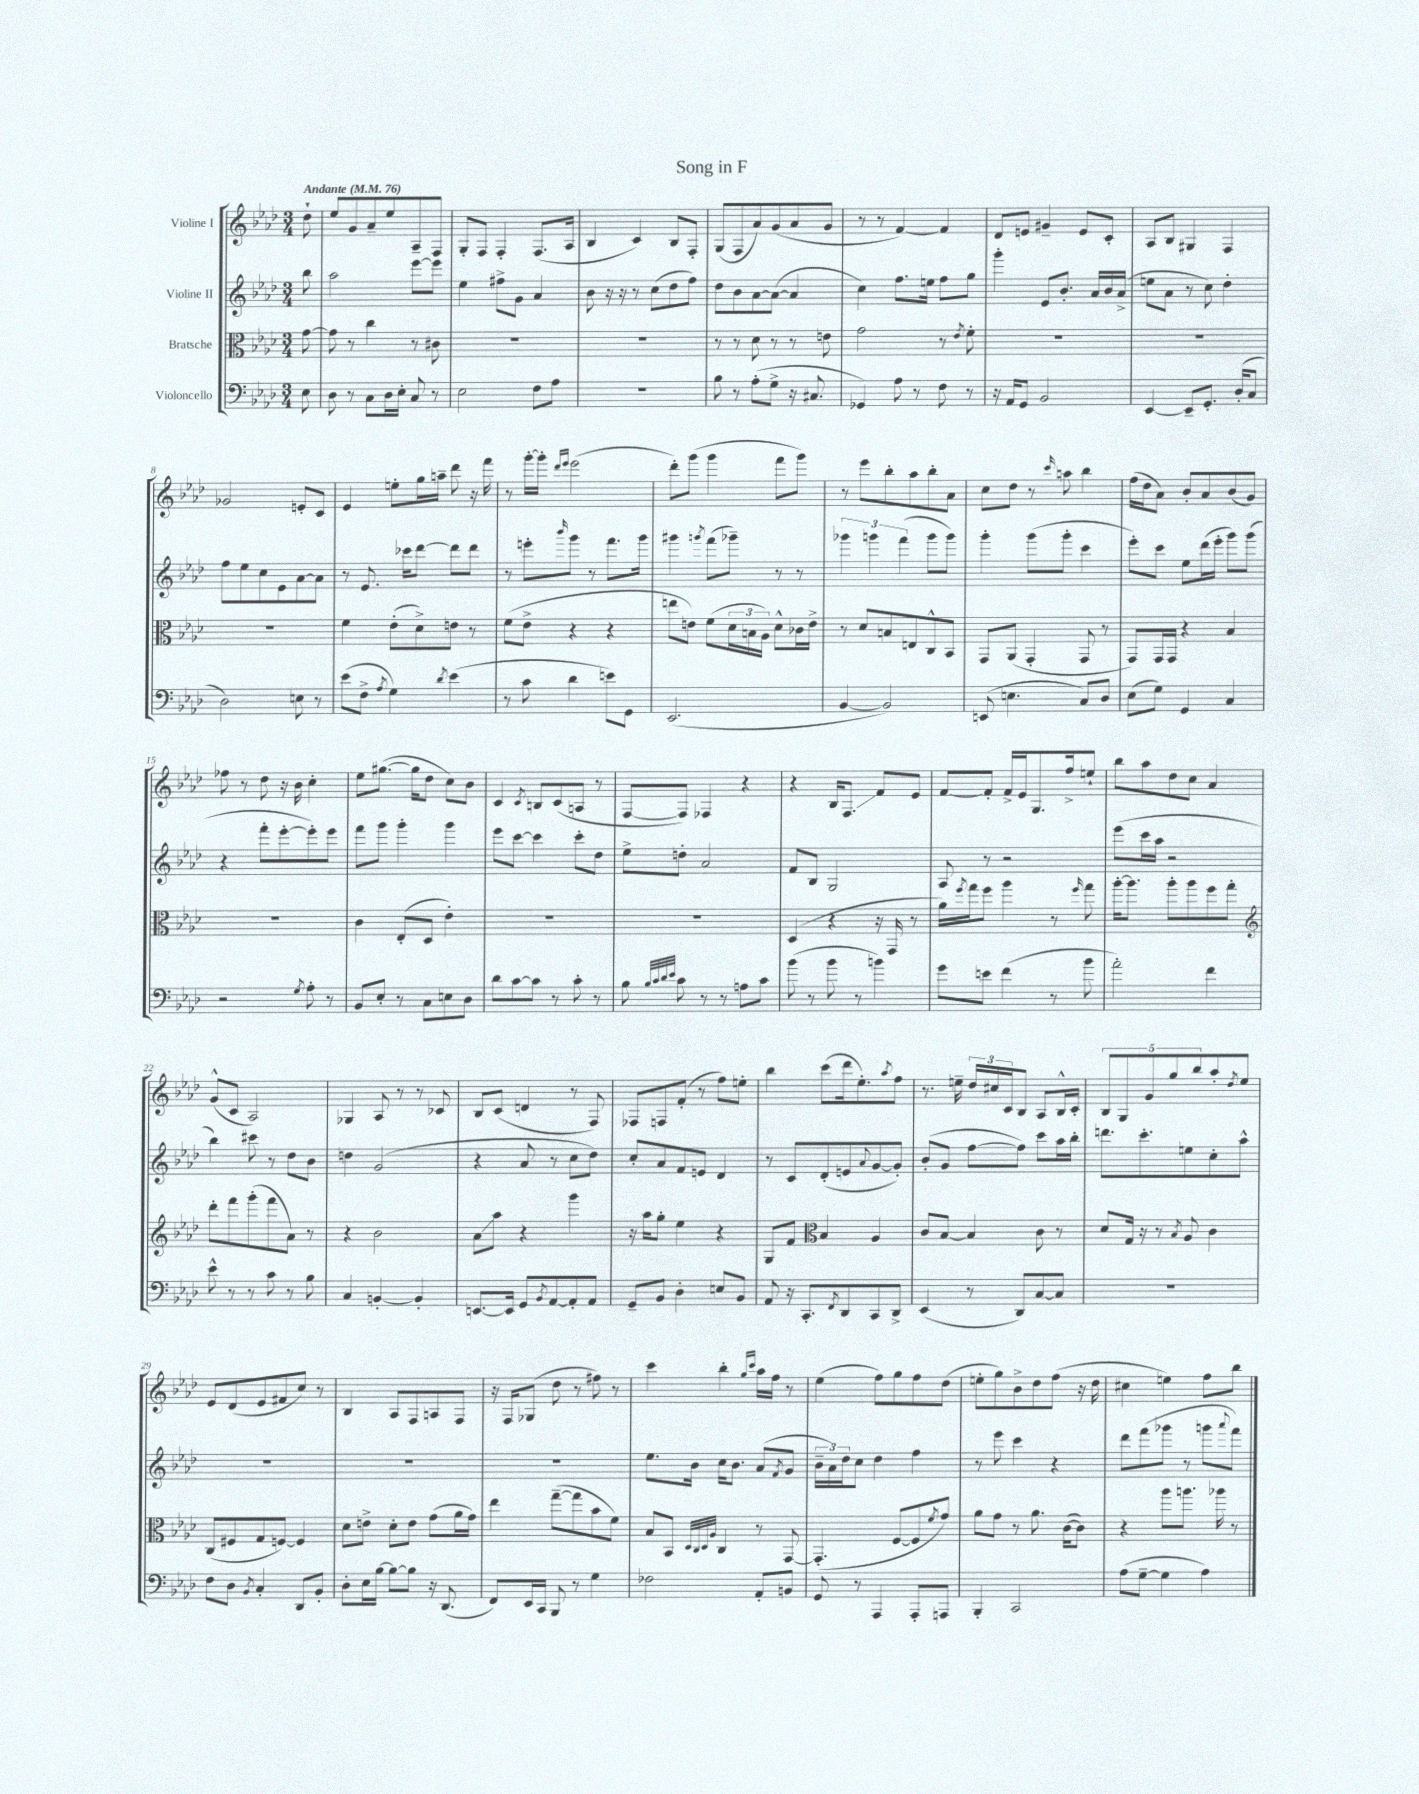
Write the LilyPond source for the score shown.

\header { title = "Song in F" }
<<
\new StaffGroup <<
\new Staff = "s0" \with { instrumentName = "Violine I" } {
    \clef treble \key aes \major \numericTimeSignature \time 3/4 \partial 8 \tempo "Andante" 4 = 76
    des''8-! |
    ees''8 g'8 aes'8-- ees''8 aes8-- f8 |
    g8-. f8 f4-. f8.( aes16 |
    bes4 c'4) bes8 f8-. |
    g8( f8 aes'8) g'8( aes'8 g'8 |
    r8 r8 f'4~) f'4 |
    des'8 e'8 gis'4-- e'8 c'8-. |
    aes8 bes8 gis4 f4 |
    ges'2 e'8-. c'8 |
    ees'4 e''8-. g''16 a''16-- des'''8 r16 f'''16 |
    r8 g'''16~-. g'''16-. \grace { des'''16 ees'''16 } ees'''2( |
    des'''8-.) g'''8( g'''4 f'''8 g'''8) |
    r8 ees'''8 bes''8-. aes''8 bes''8-. aes'8 |
    c''8 des''8 r8 \grace { c'''16 } a''8 bes''4 |
    f''16( des''16 aes'8) bes'8-. aes'8 bes'8( g'8) |
    fes''8 r8 des''8 r16 bes'16 c''4-. |
    ees''8 gis''8.~( gis''16 des''8 c''8) bes'8 |
    c'4 \acciaccatura { c'8 } b8 c'8( a8 r8 |
    f8~ f8) fes4 r4 |
    r4 bes16 f8.\glissando f'8 ees'8 |
    f'8~ f'8-. f'16-> ees'16 g8. f''16-> e''8-! |
    bes''8 aes''8 des''8 c''8 aes'4 |
    g'8-^( c'8 aes2) |
    ges4 aes8 r8 r8 ces'8 |
    bes8 c'8( d'4 r8 f8) |
    fes8 f8 f'8-.( r8 f''8) e''8-. |
    bes''4 c'''8( des'''16 ees''8.-.) \acciaccatura { aes''8 } f''8 |
    r8. e''16-- \tuplet 3/2 { des''16 cis''16 c'16 } bes8 aes8 bes16-^ c'16-. |
    \tuplet 5/4 { bes8 g8 g'8 g''8 bes''8 } aes''8-. \acciaccatura { des''8 } ees''8 |
    ees'8 des'8( ees'8 fis'8 c''8) r8 |
    bes4 aes8 f8 a8 f8 |
    r16 f16 ges8( des''8 r8 fis''8) r8 |
    c'''4 bes''4-. \grace { g''16 c'''16 } aes''16 f''16 r8 |
    ees''4( f''8) g''8 f''8 des''8( |
    e''8-. g''8) bes'8-> des''8 f''8( r16 des''16 |
    cis''4 e''4) f''8 bes''8 \bar "|." |
}
\new Staff = "s1" \with { instrumentName = "Violine II" } {
    \clef treble \key aes \major \numericTimeSignature \time 3/4 \partial 8
    bes''8 |
    aes''2 ees'''8~ ees'''8 |
    ees''4 fis''8-> g'8 aes'4 |
    bes'8 r16 r16 r8 c''8( des''8 f''8) |
    des''8 bes'8 aes'8~ aes'8~( aes'4 |
    c''4) f''8. e''16 f''8 g''8 |
    g'''4-. ees'8 bes'8.-. aes'16 bes'16 aes'16->( |
    e''8 aes'8 r8 c''8) des''4-. |
    f''8 ees''8 c''8 ees'8 aes'8~ aes'8 |
    r8 ees'8. ces'''16 des'''8~ des'''8 des'''8 |
    r8 e'''8-. \grace { bes'''16 } g'''8 r8 f'''8. g'''16 |
    gis'''4 \acciaccatura { g'''8 } f'''8( ges'''8--) r8 r8 |
    \tuplet 3/2 { ges'''4 g'''4 f'''4( } g'''8 g'''8) |
    g'''4-. g'''8( g'''8-. c'''4 |
    ees'''8-.) c'''8 ees''8 des'''16( ees'''16-. g'''8) g'''8( |
    r4 f'''8-. ees'''8~-. ees'''8-.) ees'''8 |
    f'''8 g'''8 g'''4-. g'''4 |
    ees'''8 c'''8~ c'''4 c'''8-. des''8 |
    ees''8-> d''8-. aes'2 |
    f'8 bes8 g2 |
    aes8 r8 r2 |
    ees'''8( c'''16 aes''16 r2 |
    bes''4) cis'''8 r8 des''8 bes'8 |
    d''4 g'2( |
    r4 aes'8 r8 c''8 des''8) |
    c''8-. aes'8 f'8 e'8 des'4 |
    r8 c'8 des'8-.( e'8 \appoggiatura { aes'8 } g'8~ g'8-.) |
    bes'8-.( g'8 f''8~ f''8) c'''8 aes''16 bes''16-. |
    d'''8. c'''8.-. e''8 c''8-. aes''8-^ |
    R2. |
    R2. |
    R2. |
    ees''8. bes'16 c''16 bes'8. aes'8( \acciaccatura { f'8 } g'8 |
    \tuplet 3/2 { bes'16-- aes'16) des''16 } c''8 des''4 f''4 |
    r8 ees'''8 c'''4 r4 |
    des'''8 f'''8( ges'''8 r8 g'''8 \appoggiatura { aes'''8 } f'''8) \bar "|." |
}
\new Staff = "s2" \with { instrumentName = "Bratsche" } {
    \clef alto \key aes \major \numericTimeSignature \time 3/4 \partial 8
    g'8~ |
    g'8 r8 c''4 r8 cis'8 |
    R2. |
    R2. |
    r8 r8 des'8 r8 r8 e'8 |
    g'2 r8 \acciaccatura { ees'8 } f'8-. |
    R2. |
    R2. |
    R2. |
    f'4 ees'8-.( des'8->) e'8 r8 |
    f'8( ees'8-> r4 r4 |
    e''8 e'8) f'8( \tuplet 3/2 { des'16 b16 aes16) } des'8-^ ces'16 e'16-> |
    r8 des'8 b8 e8 c8-^ bes,8 |
    g,8 aes,8( g,4-. g,8 r8 |
    g,8) g,16 g,16 r4 bes4 |
    R2. |
    c'4 ees8-.( des8 ees'4-.) |
    R2. |
    R2. |
    des4( r4 r16 g,16 r8 |
    aes'16) \acciaccatura { f''8 } g''16 f''8 aes''4 r8 \grace { f''16 } g''8 |
    aes''16~-. aes''8. aes''8-. aes''8 f''8 g''8-. |
    \clef treble des'''8-. f'''8 g'''8-.( f'''8 aes'8) r8 |
    r4 bes'2 |
    aes'8\glissando aes''8 r4 g'''4 |
    r16 aes''16 g''8-. ees''4 r4 |
    g8 f'8 \clef alto bes4 aes4 |
    c'8 bes8~ bes4 c'8 r8 |
    des'8 g16 r16 r8 \acciaccatura { bes8 } aes8 c'4 |
    c8( fis8 g8 f8~) f4 |
    des'8 e'8-> des'8-. e'8 g'8( aes'16 g'16) |
    ees''4 g''8~--( g''8 bes'8 f'8) |
    bes8 bes,8 \grace { des32 c32 des32 aes32 } c4 r8 g,8~ |
    g,4.-.( f8~ f8 \acciaccatura { f'8 } g'8) |
    aes'8 g'8 r8 aes'8. c'16~( c'8) |
    r4 aes''8 a''8. aes''16 r8 \bar "|." |
}
\new Staff = "s3" \with { instrumentName = "Violoncello" } {
    \clef bass \key aes \major \numericTimeSignature \time 3/4 \partial 8
    ees8 |
    des8 r8 c8 des16 ees16-. c8 r8 |
    ees2 f8 aes8 |
    R2. |
    bes8 r8 aes8-.( g8-> r16 cis8. |
    ges,4) aes8 r8 f8 r8 |
    r16 aes,16 g,8 bes,2 |
    ees,4~ ees,8-- g,8.-. des16-.( c8 |
    des2) e8 r8 |
    ees'8( f8-> \acciaccatura { aes8 } g4) \acciaccatura { des'8 } ees'4( |
    r8 c'8 des'4 e'8) g,8 |
    ees,2.( |
    bes,4~ bes,2) |
    e,8( e4. c8) des8 |
    ees8( g8) g,4 c4 |
    r2 \acciaccatura { g8 } aes8-. r8 |
    bes,8 ees8-. r8 c8 e8 des8 |
    des'8 c'8~ c'8 r8 c'8-. r8 |
    bes8 \grace { bes32 c'32 des'32 ees'32 } c'8 r8 r8 a8 c'8 |
    bes'8( r8 bes'8 r8 b'4) |
    g'8 e'8 f'4( r8 bes'8 |
    aes'2-.) f'4 |
    ees'8-^ r8 r8 c'8 r8 bes8 |
    c4 b,4~-. b,4-. |
    e,8.~ e,16 g,8 \acciaccatura { bes,8 } aes,8~ aes,8-. aes,8 |
    g,8-- bes,8 des4-. e8 bes,8 |
    aes,8 r16 c,8.-. \acciaccatura { f,8 } des,8 c,8 des,8-> |
    ees,4( r8 des,8) c8~ c8 |
    R2. |
    f8 des8 \acciaccatura { bes,8 } c4-. des,8 bes,8-. |
    des8-. ees16 bes16~ bes8~ bes8 r16 des,8.( |
    f,8) ees,16 c,16 bes,,8 r8 g4 |
    fes2 aes,8-. b,8 |
    g,8 r8 aes,,4 aes,,8-. a,,8 |
    bes,,4-. c,2 |
    aes8( g8~-- g4 aes4) \bar "|." |
}
>>
>>
